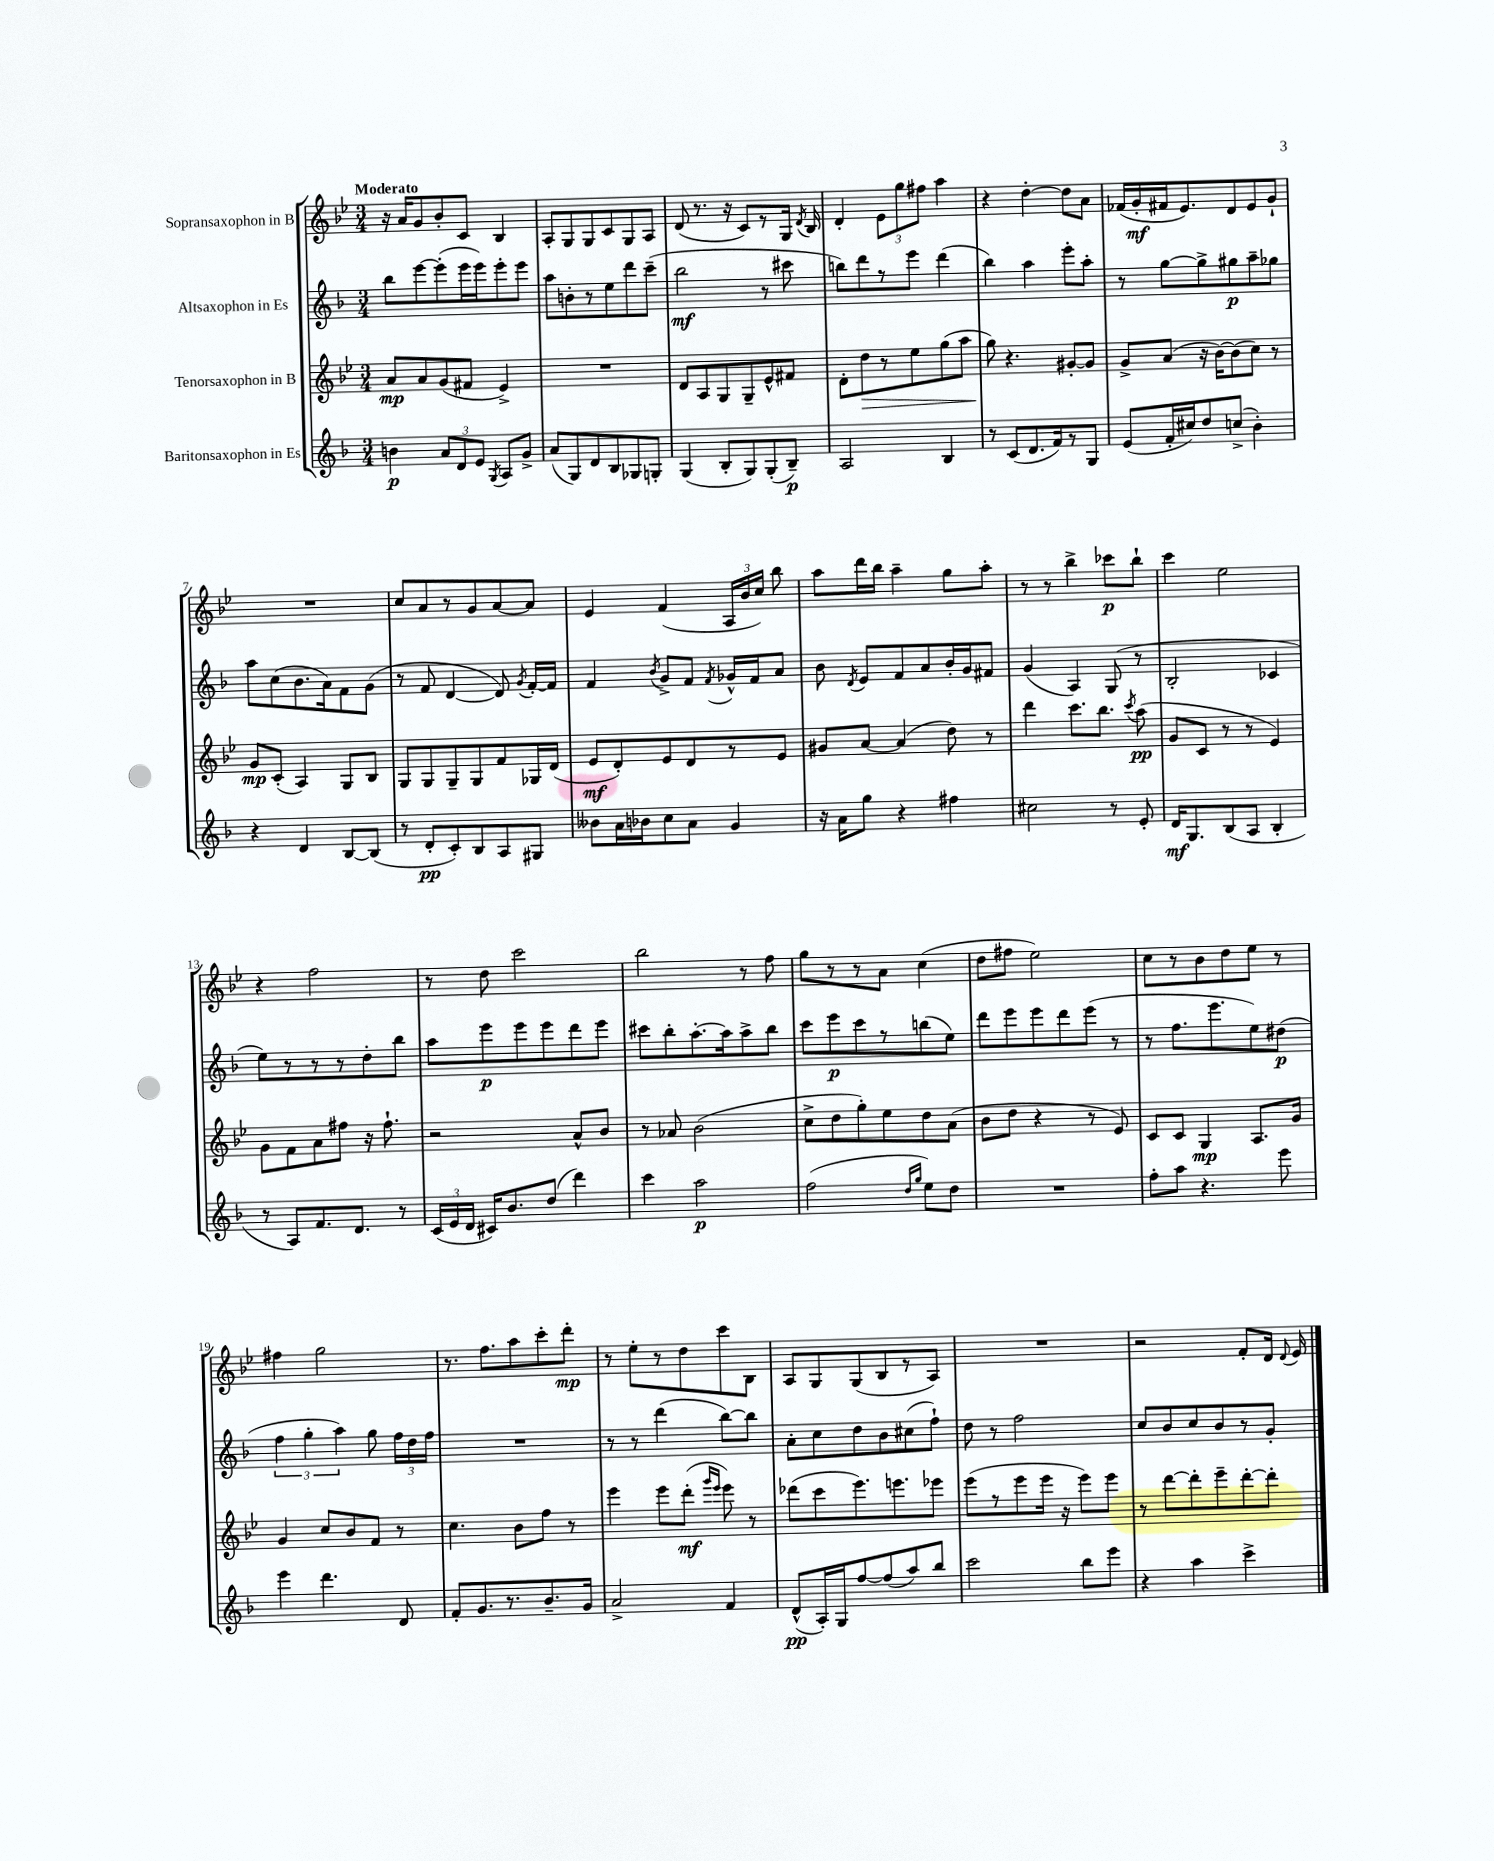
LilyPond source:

<<
\new StaffGroup <<
\new Staff = "s0" \with { instrumentName = "Sopransaxophon in B" } {
    \clef treble \key bes \major \numericTimeSignature \time 3/4 \tempo "Moderato"
    \autoBeamOff r16 a'16[ g'8 bes'8-. c'8] bes4 |
    a8[-. g8 g8 c'8 g8 a8] |
    d'8( r8. r16 c'8[) r8 g16] \acciaccatura { d'8 } bes16 |
    d'4-. \tuplet 3/2 { ees'8[ g''8 fis''8] } a''4 |
    r4 d''4~-. d''8[ a'8] |
    fes'16[( g'16-.\mf fis'16 ees'8.) d'8 ees'8 g'8]-! |
    R2. |
    c''8[ a'8 r8 g'8 a'8~ a'8] |
    ees'4 f'4( \tuplet 3/2 { a16[ bes'16 c''16]) } bes''8 |
    a''8[ d'''16 bes''16] a''4-- g''8[ a''8]-. |
    r8 r8 bes''4-> ces'''8[\p bes''8]-! |
    c'''4 ees''2 |
    r4 f''2 |
    r8 d''8 c'''2 |
    bes''2 r8 f''8 |
    g''8[ r8 r8 a'8] c''4( |
    d''8[ fis''8] ees''2) |
    c''8[ r8 bes'8 d''8 ees''8] r8 |
    fis''4 g''2 |
    r8. f''8.[ a''8 c'''8-. d'''8]-.\mp |
    r8 ees''8[-. r8 d''8 c'''8 bes8] |
    a8[ g8 g8( bes8 r8 a8]) |
    R2. |
    r2 f'8[-. d'16] \appoggiatura { d'8 } ees'16 \bar "|." |
}
\new Staff = "s1" \with { instrumentName = "Altsaxophon in Es" } {
    \clef treble \key f \major \numericTimeSignature \time 3/4
    \autoBeamOff bes''8[ e'''8~ e'''8-.( e'''16 e'''16) e'''8-. e'''8] |
    a''8[ b'8-. r8 e''8 d'''8 c'''8]--( |
    bes''2\mf r8 cis'''8 |
    b''8[) d'''8 r8 e'''8] d'''4( |
    bes''4) a''4 e'''8[-. a''8]-. |
    r8 g''8[~ g''8-> gis''8\p a''8-- ges''8] |
    a''8[ c''8( bes'8. a'16) f'8 g'8]( |
    r8 f'8 d'4~ d'8) \acciaccatura { g'8 } f'16[~-. f'16] |
    f'4 \acciaccatura { bes'8 } g'8[-> f'8] \acciaccatura { f'8 } ges'16[-^ f'16 a'8] |
    bes'8 \acciaccatura { d'8 } e'8[ f'8 a'8 bes'16-. g'16 fis'8] |
    g'4( a4) g8( r8 |
    bes2-. ces'4 |
    e''8[) r8 r8 r8 d''8-. bes''8] |
    a''8[ e'''8\p e'''8 e'''8 d'''8 e'''8] |
    cis'''8[ bes''8-. a''8.~-. a''16 a''8-> bes''8] |
    c'''8[ e'''8\p c'''8 r8 b''8( e''8]) |
    d'''8[ e'''8 e'''8 d'''8 e'''8]( r8 |
    r8 f''8.[ e'''8. e''8) dis''8]\p( |
    \tuplet 3/2 { f''4 g''4-. a''4) } g''8 \tuplet 3/2 { f''16[ d''16 f''16] } |
    R2. |
    r8 r8 d'''4( bes''8[~) bes''8] |
    a'8[-. c''8 d''8 bes'8 cis''8( f''8]-!) |
    d''8 r8 f''2 |
    c''8[ bes'8 c''8 bes'8 r8 g'8]-. \bar "|." |
}
\new Staff = "s2" \with { instrumentName = "Tenorsaxophon in B" } {
    \clef treble \key bes \major \numericTimeSignature \time 3/4
    \autoBeamOff a'8[\mp a'8 g'8( fis'8] ees'4->) |
    R2. |
    d'8[ a8 g8 g8-- ees'8-^ fis'8] |
    d'8[-. d''8\> r8 ees''8 g''8( a''8] |
    g''8\!) r4. gis'8[~-. gis'8] |
    g'8[-> a'8]( r16 bes'16[~) bes'8( c''8]) r8 |
    g'8[\mp c'8]-.( a4) g8[ bes8] |
    g8[ g8 g8-- g8 f'8 ges16 d'16]( |
    ees'8[\mf d'8-.) ees'8 d'8 r8 ees'8] |
    gis'8[ a'8]~ a'4( d''8) r8 |
    d'''4 c'''8.[ bes''8.] \acciaccatura { c'''8 } a''8\pp( |
    g'8[ c'8] r8 r8 ees'4) |
    g'8[ f'8 a'8 fis''8] r16 fis''8.-! |
    r2 a'8[-^ bes'8] |
    r8 aes'8 bes'2( |
    c''8[-> d''8 g''8-.) ees''8 d''8 a'8]( |
    bes'8[ d''8] r4 r8 ees'8) |
    c'8[ c'8] g4\mp a8.[ g'16] |
    g'4 c''8[ bes'8 f'8] r8 |
    c''4. bes'8[ f''8] r8 |
    ees'''4 ees'''8[ d'''8]-.\mf( \grace { g'''16[ ees'''16] } ees'''8) r8 |
    des'''8[( c'''8 ees'''8.) e'''8. ees'''8] |
    ees'''8[( r8 ees'''8 ees'''16] r16 ees'''8[) ees'''8] |
    r8 d'''8[~ d'''8-. ees'''8-- d'''8~-. d'''8]-. \bar "|." |
}
\new Staff = "s3" \with { instrumentName = "Baritonsaxophon in Es" } {
    \clef treble \key f \major \numericTimeSignature \time 3/4
    \autoBeamOff b'4\p \tuplet 3/2 { a'8[ d'8 e'8] } \acciaccatura { g8 } a8[ g'8]-> |
    a'8[( g8) d'8 bes8 ges8 g8]-. |
    g4( bes8[-. g8) g8-.( bes8]--\p) |
    a2 bes4 |
    r8 c'8[( d'8. f'16) r8 g8] |
    e'8[( f'16-. cis''16) d''8 c''8]->( bes'4-.) |
    r4 d'4 bes8[~ bes8]( |
    r8 d'8[-.\pp c'8-.) bes8 a8 gis8] |
    beses'8[ a'16 bes'16 c''8 a'8] g'4 |
    r16 a'16[ g''8] r4 fis''4 |
    cis''2 r8 e'8-. |
    d'16[\mf g8. bes8( a8] bes4-. |
    r8 a8[) f'8. d'8.] r8 |
    \tuplet 3/2 { c'16[( e'16 d'16] } cis'16[) bes'8. d''8]( d'''4) |
    c'''4 a''2\p |
    f''2( \grace { d''16[ g''16] } e''8[) d''8] |
    R2. |
    f''8[-. a''8] r4. e'''8 |
    e'''4 d'''4. d'8 |
    f'8[-. g'8. r8. bes'8.-- g'16] |
    a'2-> f'4 |
    d'8[-^\pp( a16-.) g16 f''8~ f''8( a''8) bes''8] |
    c'''2 bes''8[ e'''8] |
    r4 a''4 c'''4-> \bar "|." |
}
>>
>>
